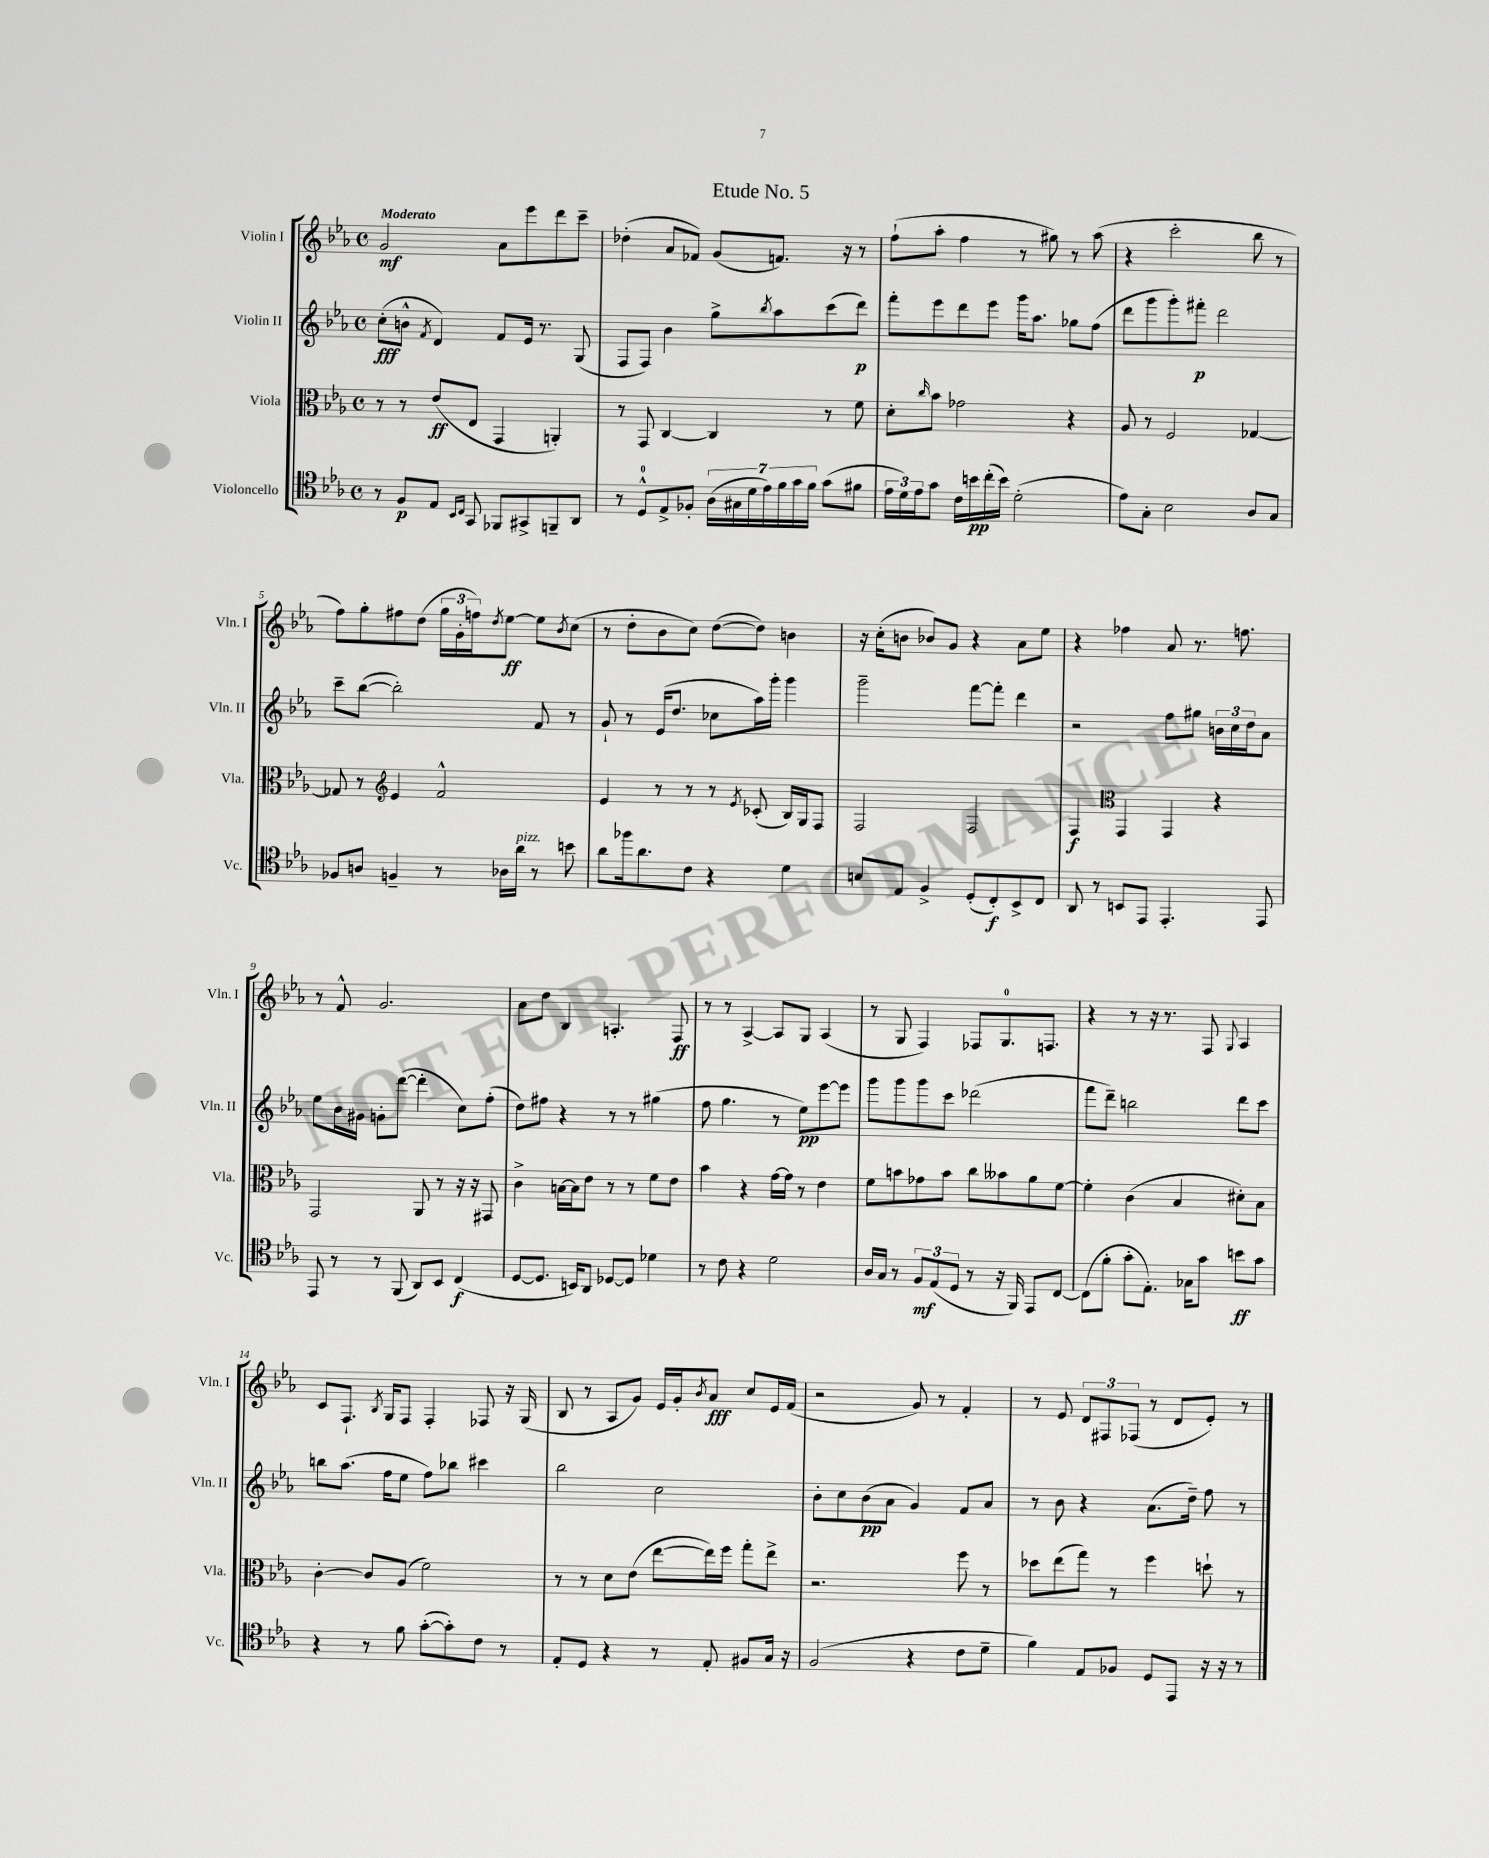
\header { title = "Etude No. 5" }
<<
\new StaffGroup <<
\new Staff = "s0" \with { instrumentName = "Violin I" shortInstrumentName = "Vln. I" } {
    \clef treble \key ees \major \defaultTimeSignature \time 4/4 \tempo "Moderato"
    g'2\mf aes'8 ees'''8 d'''8 c'''8-- |
    des''4-.( aes'8 fes'8) g'8( f'8.) r16 r8 |
    f''8-!( aes''8-. f''4 r8 gis''8) r8 aes''8( |
    r4 c'''2-. bes''8 r8 |
    f''8) g''8-. fis''8 d''8( \tuplet 3/2 { g''16 g'16-. f''16) } \acciaccatura { d''8 } ees''8~\ff ees''8 \acciaccatura { bes'8 } c''8( |
    r8 d''8-. bes'8 c''8) d''8~( d''8) b'4 |
    r16 c''16-.( b'8 bes'8) g'8 r4 aes'8 ees''8 |
    r4 fes''4 aes'8 r8. f''8. |
    r8 f'8-^ g'2. |
    aes'8 d''8 bes4 a4.-. f8\ff |
    r8 r8 aes4~-> aes8 g8 aes4( |
    r8 g8 f4) fes8 g8.-0 f8. |
    r4 r8 r16 r8. f8 \appoggiatura { g8 } aes4 |
    c'8 f8.-! \acciaccatura { bes8 } g16 f8 f4-. fes8 r16 g16( |
    bes8 r8 aes8 g'8) ees'16 g'16-. \acciaccatura { bes'8 } aes'8\fff c''8 ees'16 f'16( |
    r2 g'8) r8 f'4-. |
    r8 ees'8 \tuplet 3/2 { d'8 fis8 fes8( } r8 d'8 ees'8-.) r8 \bar "|." |
}
\new Staff = "s1" \with { instrumentName = "Violin II" shortInstrumentName = "Vln. II" } {
    \clef treble \key ees \major \defaultTimeSignature \time 4/4
    c''8-.\fff( b'8-^ \acciaccatura { f'8 } d'4) f'8 ees'16 r8. g8( |
    f8 f8) bes'4 g''8-> \acciaccatura { bes''8 } aes''8 c'''8( d'''8\p) |
    f'''8-. ees'''8 d'''8 ees'''8 g'''16 aes''8. ges''8 f''8( |
    d'''8 g'''8 g'''8-.) fis'''8-.\p d'''2 |
    c'''8-- bes''8~( bes''2-.) f'8 r8 |
    g'8-! r8 ees'16( d''8. ces''8 aes''16) g'''16-. g'''4 |
    g'''2-- f'''8~ f'''8-. d'''4 |
    r2 f''8 gis''8 \tuplet 3/2 { b'16 c''16 d''16 } aes'8 |
    ees''8 bes'16 gis'16 g'8-. d'''8~( d'''4-. c''8) f''8-.( |
    d''8) fis''8 r4 r8 r8 gis''4( |
    f''8 g''4. r8 ees''8\pp) ees'''8~ ees'''8 |
    g'''8 g'''8 g'''8 c'''8 des'''2( |
    f'''8 d'''8--) b''2 d'''8 c'''8 |
    b''8 aes''8.( f''16 ees''8 f''8) bes''8 cis'''4 |
    bes''2 c''2 |
    bes'8-. c''8 bes'8\pp( aes'8 g'4) f'8 aes'8 |
    r8 bes'8 r4 aes'8.( d''16--) f''8 r8 \bar "|." |
}
\new Staff = "s2" \with { instrumentName = "Viola" shortInstrumentName = "Vla." } {
    \clef alto \key ees \major \defaultTimeSignature \time 4/4
    r8 r8 ees'8\ff( ees8 g,4 a,4-.) |
    r8 g,8 c4~ c4 r8 f'8 |
    d'8-. \grace { c''16 } bes'8 ges'2 r4 |
    aes8 r8 f2 ges4~ |
    ges8 r8 \clef treble ees'4 f'2-^ |
    ees'4 r8 r8 r8 \acciaccatura { ees'8 } ces'8-.( bes16) g16 f8 |
    f2 f2 |
    f4\f \clef alto g,4 g,4 r4 |
    g,2 aes,8 r8 r16 r16 gis,8 |
    c'4-> b16~ b16 ees'8 r8 r8 f'8 ees'8 |
    bes'4 r4 g'16~ g'16 r8 ees'4 |
    f'8 b'8 ges'8 b'8 c''8 beses'8 aes'8 f'8~ |
    f'4-. c'4( bes4 dis'8-.) bes8 |
    c'4~-. c'8 aes8( f'2) |
    r8 r8 d'8 ees'8( ees''8~ ees''16) f''16 g''8-. ees''8-> |
    r2. f''8 r8 |
    des''8 ees''8( g''8) r8 f''4 d''8-! r8 \bar "|." |
}
\new Staff = "s3" \with { instrumentName = "Violoncello" shortInstrumentName = "Vc." } {
    \clef tenor \key ees \major \defaultTimeSignature \time 4/4
    r8 f8\p ees8 \grace { bes,16 c16 } g,8 fes,8 gis,8-> f,8-- aes,8 |
    r8 d8-0-^ ees8-> fes8-. \tuplet 7/4 { aes16( gis16 d'16 ees'16) f'16 g'16 f'16 } g'8( fis'8 |
    \tuplet 3/2 { ees'16 d'16) ees'16 } g'8 c'16 b'16\pp c''16-.( b'16) d'2-.( |
    ees'8) g8-. bes2 aes8 g8 |
    fes8 a8 f4-- r8 aes16 aes'16^\markup { \italic "pizz." } r8 b'8 |
    aes'8 fes''16 aes'8. c'8 r4 d'4 |
    b8 ees8 f4-> d8-.( c8-.\f) bes,8-> c8 |
    aes,8 r8 b,8 ees,8 ees,4.-. ees,8 |
    ees,8 r8 r8 f,8( aes,8) bes,8 c4\f( |
    d8~ d8. b,16) aes,8 des8~ des8 des'4 |
    r8 c'8 r4 d'2 |
    aes16 g16 r8 \tuplet 3/2 { f8\mf ees8( d8 } r8 r16 f,16) ees,8 c8~ |
    c8( f'8-. g'8-. ees8.-.) ges16 g'8 b'8\ff g'8 |
    r4 r8 f'8 g'8~-.( g'8-.) c'8 r8 |
    ees8-. d8 r4 r8 ees8-. fis8 g16 r16 |
    f2( r4 c'8 d'8-- |
    f'4) ees8 fes8 d8 ees,8 r16 r16 r8 \bar "|." |
}
>>
>>
